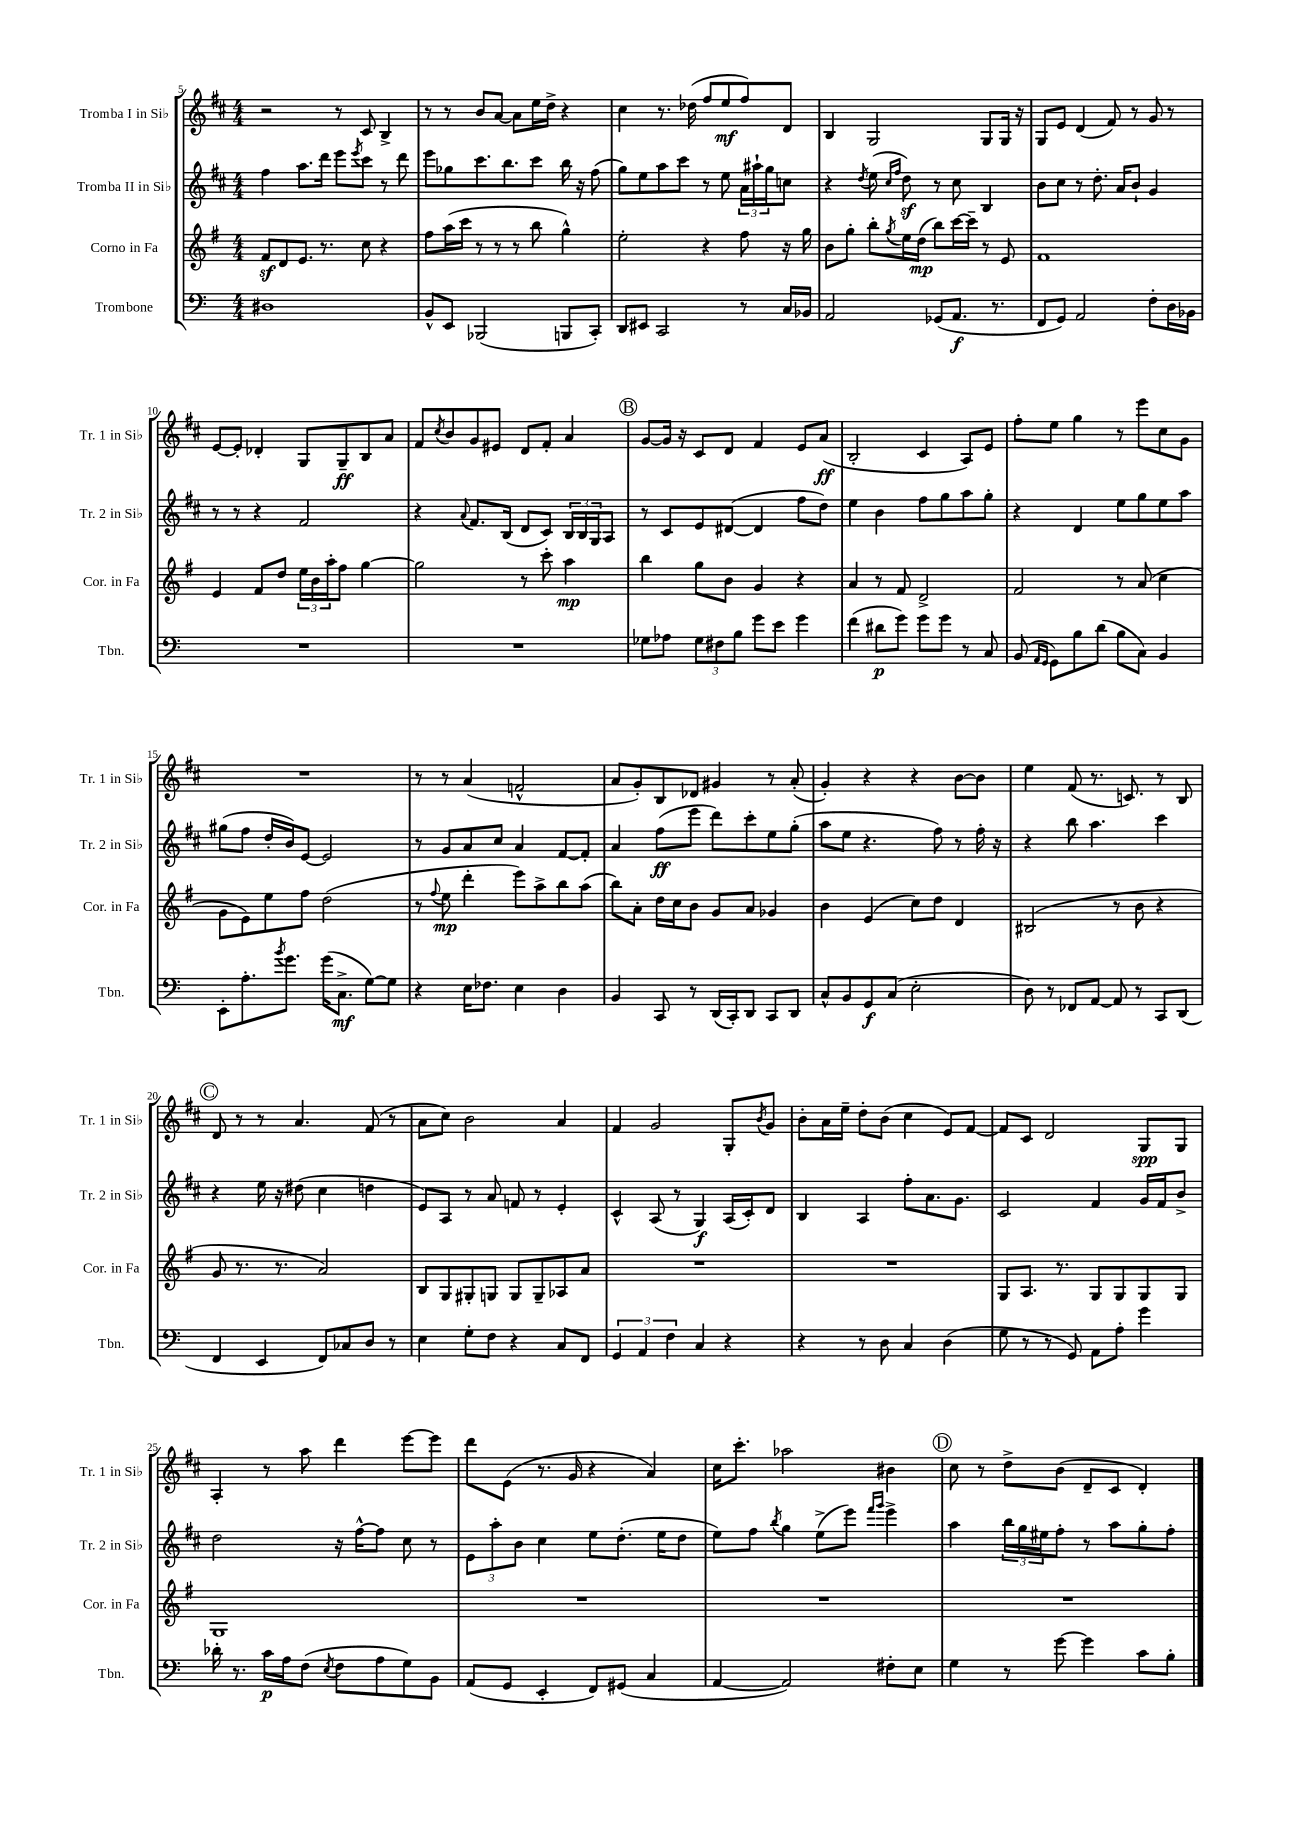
<<
\new StaffGroup <<
\new Staff = "s0" \with { instrumentName = "Tromba I in Sib" shortInstrumentName = "Tr. 1 in Sib" } {
    \clef treble \key d \major \numericTimeSignature \time 4/4
    r2 r8 cis'8 b4-> |
    r8 r8 b'8 a'8~ a'8 e''16 d''16-> r4 |
    cis''4 r8. des''16( fis''8 e''8\mf fis''8) d'8 |
    b4 g2 g8 g16 r16 |
    g8 e'8 d'4( fis'8) r8 g'8 r8 |
    e'8~ e'8-. des'4-. g8 g8--\ff b8 a'8 |
    fis'8 \acciaccatura { cis''8 } b'8 g'8 eis'8 d'8 fis'8-. a'4 |
    \mark \markup { \circle "B" } g'8~ g'16 r16 cis'8 d'8 fis'4 e'8 a'8\ff( |
    b2-. cis'4 a8) e'8 |
    fis''8-. e''8 g''4 r8 e'''8 cis''8 g'8 |
    R1 |
    r8 r8 a'4( f'2-^ |
    a'8 g'8-.) b8 des'8 gis'4 r8 a'8-.( |
    g'4-.) r4 r4 b'8~ b'8 |
    e''4 fis'8( r8. c'8.) r8 b8 |
    \mark \markup { \circle "C" } d'8 r8 r8 a'4. fis'8( r8 |
    a'8 cis''8) b'2 a'4 |
    fis'4 g'2 g8-. \acciaccatura { b'8 } g'8 |
    b'8-. a'16 e''16-- d''8-. b'8( cis''4 e'8) fis'8~ |
    fis'8 cis'8 d'2 g8\spp g8 |
    a4-. r8 a''8 d'''4 e'''8~ e'''8 |
    d'''8 e'8( r8. g'16 r4 a'4) |
    cis''16 cis'''8.-. aes''2 bis'4 |
    \mark \markup { \circle "D" } cis''8 r8 d''8-> b'8( d'8-- cis'8 d'4-.) \bar "|." |
}
\new Staff = "s1" \with { instrumentName = "Tromba II in Sib" shortInstrumentName = "Tr. 2 in Sib" } {
    \clef treble \key d \major \numericTimeSignature \time 4/4
    fis''4 a''8. d'''16 e'''8 \acciaccatura { e'''8 } cis'''8 r8 d'''8 |
    e'''8 ges''8 cis'''8. b''8. cis'''8 b''16 r16 fis''8( |
    g''8) e''8 a''8 cis'''8 r8 e''8 \tuplet 3/2 { a'16 ais''16-! g''16 } c''8 |
    r4 \acciaccatura { d''8 } e''8( \grace { cis''16 fis''16 } d''8\sf) r8 cis''8 b4 |
    b'8 cis''8 r8 d''8.-. a'16 b'8-! g'4 |
    r8 r8 r4 fis'2 |
    r4 \appoggiatura { a'8 } fis'8. b16( d'8 cis'8) \tuplet 3/2 { b16 b16 g16 } a8 |
    \mark \markup { \circle "B" } r8 cis'8 e'8 dis'8~( dis'4 fis''8 d''8) |
    e''4 b'4 fis''8 g''8 a''8 g''8-. |
    r4 d'4 e''8 g''8 e''8 a''8 |
    gis''8( fis''8 d''16-. b'16) e'8~ e'2 |
    r8 g'8 a'8 cis''8 a'4 fis'8~ fis'8-. |
    a'4 fis''8\ff( e'''8 d'''8) cis'''8-. e''8 g''8-.( |
    a''8 e''8 r4. fis''8) r8 fis''16-. r16 |
    r4 b''8 a''4. cis'''4 |
    \mark \markup { \circle "C" } r4 e''16 r16 dis''8( cis''4 d''4 |
    e'8) a8 r8 a'8 f'8 r8 e'4-. |
    cis'4-^ a8( r8 g4\f) a16( cis'16-.) d'8 |
    b4 a4 fis''8-. a'8. g'8. |
    cis'2 fis'4 g'16 fis'16 b'8-> |
    d''2 r16 fis''16~-^ fis''8 cis''8 r8 |
    \tuplet 3/2 { e'8 a''8-. b'8 } cis''4 e''8 d''8.-.( e''16 d''8 |
    e''8) fis''8 \acciaccatura { b''8 } g''4 e''8->( e'''8) \grace { fis'''16 g'''16 } e'''4-> |
    \mark \markup { \circle "D" } a''4 \tuplet 3/2 { b''16 g''16 eis''16 } fis''8-. r8 a''8 g''8-. fis''8-. \bar "|." |
}
\new Staff = "s2" \with { instrumentName = "Corno in Fa" shortInstrumentName = "Cor. in Fa" } {
    \clef treble \key g \major \numericTimeSignature \time 4/4
    fis'8\sf d'8 e'8. r8. c''8 r4 |
    fis''8 a''16( c'''16 r8 r8 r8 b''8 g''4-^) |
    e''2-. r4 fis''8 r16 g''16 |
    b'8 g''8-. b''8-. \acciaccatura { g''8 } e''16 d''16\mp( b''8) c'''16~ c'''16-- r8 e'8 |
    fis'1 |
    e'4 fis'8 d''8 \tuplet 3/2 { e''16 b'16 a''16-. } fis''8 g''4~ |
    g''2 r8 c'''8-. a''4\mp |
    \mark \markup { \circle "B" } b''4 g''8 b'8 g'4 r4 |
    a'4 r8 fis'8 d'2-> |
    fis'2 r8 a'8( c''4 |
    g'8 e'8) e''8 fis''8 d''2( |
    r8 \appoggiatura { fis''8 } e''8\mp d'''4-. e'''8) a''8-> b''8 a''8( |
    b''8) a'8-. d''16 c''16 b'8 g'8 a'8 ges'4 |
    b'4 e'4( c''8) d''8 d'4 |
    bis2( r8 b'8 r4 |
    \mark \markup { \circle "C" } g'8 r8. r8. a'2) |
    b8 g8 gis8-. g8 g8 g8-- aes8 a'8 |
    R1 |
    R1 |
    g8 a8. r8. g8 g8 g8 g8 |
    g1 |
    R1 |
    R1 |
    \mark \markup { \circle "D" } R1 \bar "|." |
}
\new Staff = "s3" \with { instrumentName = "Trombone" shortInstrumentName = "Tbn." } {
    \clef bass \key c \major \numericTimeSignature \time 4/4
    dis1 |
    b,8-^ e,8 bes,,2( b,,8 c,8-.) |
    d,8 eis,8 c,2 r8 c16 bes,16 |
    a,2 ges,8( a,8.\f r8. |
    f,8 g,8) a,2 f8-. d16 bes,16 |
    R1 |
    R1 |
    \mark \markup { \circle "B" } ges8 aes8 \tuplet 3/2 { ges8 fis8 b8 } g'8 e'8 g'4 |
    f'4( dis'8\p g'8) g'8 g'8 r8 c8 |
    b,8( \grace { a,16 g,16 } g,8) b8 d'8( b8 c8) b,4 |
    e,8-. a8.-. \acciaccatura { b'8 } g'8. g'16( c8.->\mf g8~) g8 |
    r4 e16 fes8. e4 d4 |
    b,4 c,8 r8 d,16( c,16-.) d,8 c,8 d,8 |
    c8-^ b,8 g,8\f c8( e2-. |
    d8) r8 fes,8 a,8~ a,8 r8 c,8 d,8( |
    \mark \markup { \circle "C" } f,4 e,4 f,8) ces8 d8 r8 |
    e4 g8-. f8 r4 c8 f,8 |
    \tuplet 3/2 { g,4 a,4 f4 } c4 r4 |
    r4 r8 d8 c4 d4( |
    g8 r8 r8 g,8) a,8 a8-. g'4 |
    des'16-. r8. c'16\p a16 f8( \acciaccatura { e8 } f8 a8 g8) b,8 |
    a,8( g,8 e,4-. f,8) gis,8( c4 |
    a,4~ a,2) fis8-. e8 |
    \mark \markup { \circle "D" } g4 r8 g'8~ g'4 c'8 b8-. \bar "|." |
}
>>
>>
\layout { \context { \Score currentBarNumber = #5 } }
